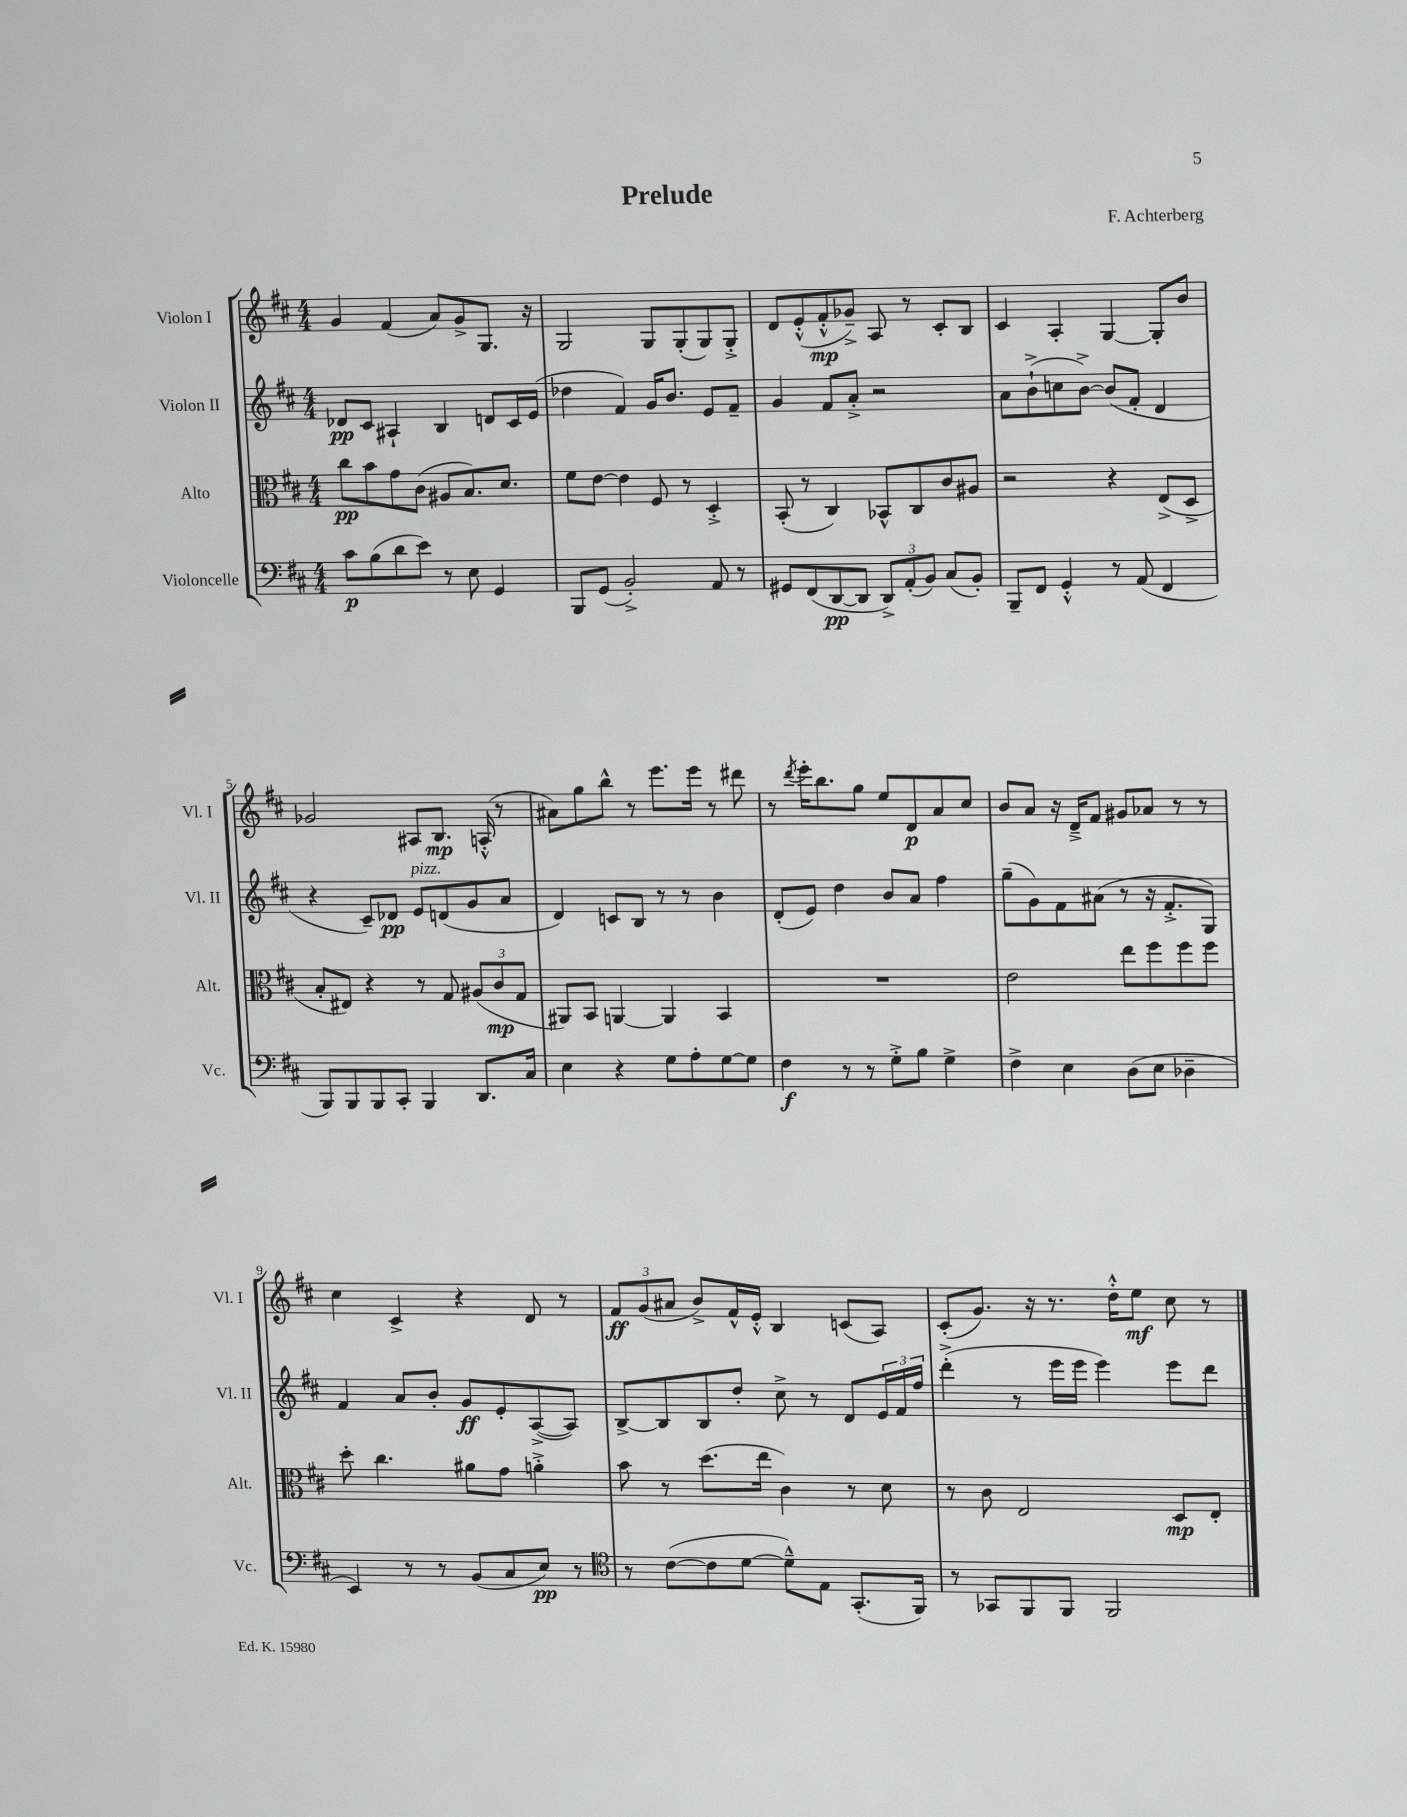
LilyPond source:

\header { title = "Prelude" composer = "F. Achterberg" }
<<
\new StaffGroup <<
\new Staff = "s0" \with { instrumentName = "Violon I" shortInstrumentName = "Vl. I" } {
    \clef treble \key d \major \numericTimeSignature \time 4/4
    g'4 fis'4( a'8) g'8-> g8. r16 |
    g2 g8 g8-.( g8) g8-.-> |
    d'8 e'8-.-^( fis'8-.-^\mp ges'8--->) a8 r8 cis'8-. b8 |
    cis'4 a4-. g4~ g8-. b'8 |
    ges'2 ais8 b8.\mp a16-.-^( r8 |
    ais'8) g''8 b''8-^ r8 e'''8. e'''16 r8 dis'''8 |
    r8 \acciaccatura { d'''8 } e'''16-. b''8. g''8 e''8 d'8\p a'8 cis''8 |
    b'8 a'8 r16 d'16---> fis'8 gis'8 aes'8 r8 r8 |
    cis''4 cis'4-> r4 d'8 r8 |
    \tuplet 3/2 { fis'8\ff g'8( ais'8 } b'8->) fis'16-^ e'16-.-^ b4 c'8( a8) |
    cis'8-.( g'8.) r16 r8. d''16-.-^ e''8\mf cis''8 r8 \bar "|." |
}
\new Staff = "s1" \with { instrumentName = "Violon II" shortInstrumentName = "Vl. II" } {
    \clef treble \key d \major \numericTimeSignature \time 4/4
    des'8\pp cis'8 ais4-! b4 d'8 cis'16 e'16( |
    des''4 fis'4) g'16 b'8. e'8 fis'8-- |
    g'4 fis'8 a'8-.-> r2 |
    a'8 b'8-!->( c''8 b'8~->) b'8( fis'8-. d'4 |
    r4 cis'8--) des'8\pp e'8^\markup { \italic "pizz." } d'8( g'8 a'8 |
    d'4) c'8 b8 r8 r8 b'4 |
    d'8-.( e'8) d''4 b'8 a'8 fis''4 |
    g''8--( g'8) fis'8 ais'8( r8 r16 fis'8.-.-> g8) |
    fis'4 a'8 b'8-. g'8\ff e'8-. a8~->( a8) |
    b8~-> b8 b8 d''8-. cis''8-> r8 d'8 \tuplet 3/2 { e'16 fis'16 fis''16 } |
    d'''4-.->( r8 e'''16 e'''16 e'''4) e'''8 d'''8 \bar "|." |
}
\new Staff = "s2" \with { instrumentName = "Alto" shortInstrumentName = "Alt." } {
    \clef alto \key d \major \numericTimeSignature \time 4/4
    cis''8\pp b'8 g'8 cis'8( ais8 b8.) d'8. |
    fis'8 e'8~ e'4 fis8 r8 d4-.-> |
    b,8-.( r8 cis4) bes,8-^ cis8 cis'8 ais8 |
    r2 r4 e8->( d8-> |
    b8-. eis8) r4 r8 g8 \tuplet 3/2 { ais8( cis'8\mp g8 } |
    ais,8) b,8 a,4~ a,4 b,4 |
    R1 |
    e'2 e''8 fis''8 fis''8 fis''8 |
    d''8-. cis''4. ais'8 g'8 a'4-.-> |
    b'8 r8 d''8.( e''16 cis'4) r8 d'8 |
    r8 cis'8 e2 d8\mp e8-. \bar "|." |
}
\new Staff = "s3" \with { instrumentName = "Violoncelle" shortInstrumentName = "Vc." } {
    \clef bass \key d \major \numericTimeSignature \time 4/4
    cis'8\p b8( d'8 e'8) r8 e8 g,4 |
    b,,8 g,8( b,2-.->) a,8 r8 |
    gis,8 fis,8( d,8~\pp d,8 \tuplet 3/2 { d,8->) a,8-.( b,8) } cis8( b,8-.) |
    b,,8-- fis,8 g,4-.-^ r8 a,8( fis,4 |
    b,,8) b,,8 b,,8 cis,8-. b,,4 d,8. cis16 |
    e4 r4 g8 a8-. g8~ g8 |
    fis4\f r8 r8 g8-.-> b8 g4-> |
    fis4-> e4 d8( e8 des4-- |
    e,4) r8 r8 b,8( cis8 e8\pp) r8 |
    \clef tenor r8 cis'8~( cis'8 d'8~ d'8---^) e8 g,8.-.( fis,16) |
    r8 ges,8 fis,8 fis,8 fis,2 \bar "|." |
}
>>
>>
